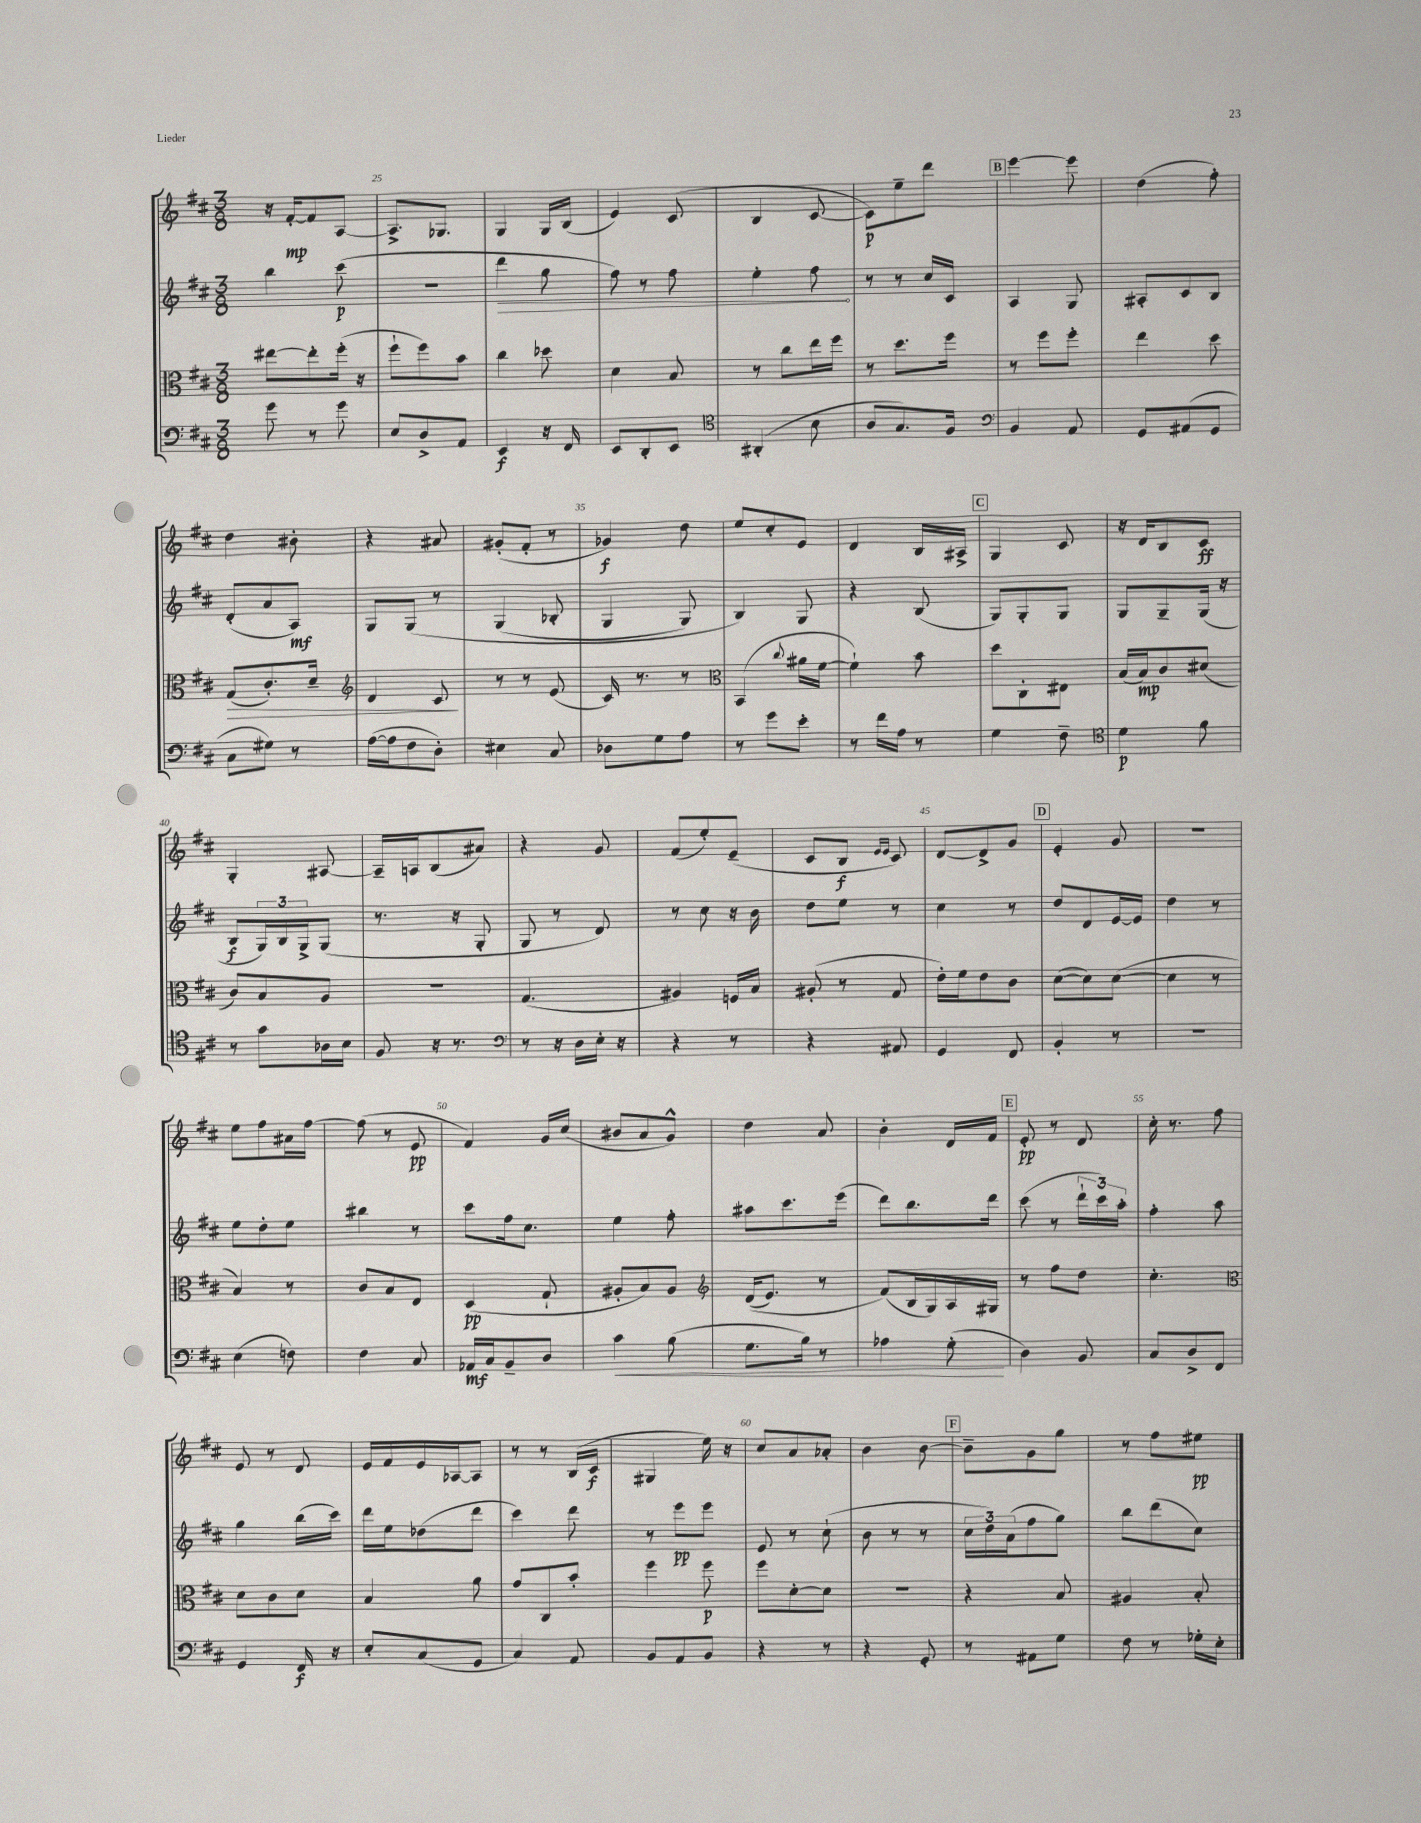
<<
\new StaffGroup <<
\new Staff = "s0" {
    \clef treble \key d \major \numericTimeSignature \time 3/8
    r16 fis'16~-.\mp fis'8 a8~ |
    a8.-> ges8. |
    g4 g16 b16( |
    e'4) cis'8( |
    b4 cis'8~ |
    cis'8\p) e''8-- d'''8 |
    \mark \markup { \box "B" } e'''4~ e'''8 |
    d''4( fis''8-.) |
    d''4 bis'8-. |
    r4 ais'8 |
    gis'8-.( fis'8-. r8 |
    ges'4\f) d''8 |
    e''8 cis''8-. e'8 |
    d'4 b16 ais16-> |
    \mark \markup { \box "C" } g4 cis'8 |
    r16 d'16 b8 cis'8\ff |
    g4-. ais8~ |
    ais16-- a16 b8( ais'8) |
    r4 g'8 |
    fis'8( e''8-.) e'8--( |
    cis'8 b8\f \grace { e'16 e'16 } cis'8) |
    d'8~ d'8-> g'8 |
    \mark \markup { \box "D" } e'4-. g'8 |
    R4. |
    e''8 fis''8 ais'16 fis''16~ |
    fis''8( r8 e'8\pp |
    fis'4) g'16 cis''16( |
    bis'8 a'8 g'8-^) |
    d''4 a'8 |
    b'4-. d'16 fis'16 |
    \mark \markup { \box "E" } e'8-.\pp r8 d'8 |
    cis''16-. r8. fis''8 |
    e'8 r8 d'8 |
    e'16 fis'16 e'16 aes16~ aes8 |
    r8 r8 b16( cis'16\f |
    gis4 e''16) r16 |
    cis''8 a'8 aes'8-. |
    b'4 b'8~ |
    \mark \markup { \box "F" } b'8-- g'8 g''8 |
    r8 fis''8 eis''8\pp \bar "|." |
}
\new Staff = "s1" {
    \clef treble \key d \major \numericTimeSignature \time 3/8
    b''4 cis'''8\p( |
    R4. |
    \once \override Hairpin.circled-tip = ##t d'''4\> g''8 |
    fis''8) r8 fis''8 |
    e''4-. fis''8\! |
    r8 r8 cis''16 cis'16 |
    \mark \markup { \box "B" } a4 g8 |
    ais8-. cis'8 b8 |
    d'8-.( a'8 a8\mf) |
    g8 g8\( r8 |
    g4( bes8-. |
    g4 g8) |
    b4\) g8 |
    r4 b8( |
    \mark \markup { \box "C" } g8) g8-. g8 |
    g8 g8-- g16( r16 |
    b8\f \tuplet 3/2 { g16) b16 g16-> } g8( |
    r8. r16 g8-. |
    g8 r8 d'8) |
    r8 cis''8 r16 b'16 |
    d''8 e''8 r8 |
    cis''4 r8 |
    \mark \markup { \box "D" } d''8 d'8 e'16~ e'16 |
    d''4 r8 |
    e''8 d''8-. e''8 |
    bis''4 r8 |
    cis'''8 fis''16 cis''8. |
    e''4 fis''8-. |
    ais''8 cis'''8. e'''16( |
    d'''8) b''8. d'''16 |
    \mark \markup { \box "E" } cis'''8( r8 \tuplet 3/2 { d'''16-! cis'''16) a''16-. } |
    fis''4-. a''8 |
    g''4 b''16( cis'''16) |
    d'''16 e''16 des''8( d'''8 |
    cis'''4) d'''8 |
    r8 e'''8\pp e'''8 |
    e'8 r8 cis''8-!( |
    b'8 r8 r8 |
    \mark \markup { \box "F" } \tuplet 3/2 { cis''16 d''16) a'16( } fis''8 g''8) |
    b''8 d'''8( cis''8) \bar "|." |
}
\new Staff = "s2" {
    \clef alto \key d \major \numericTimeSignature \time 3/8
    eis''8~ eis''8-. fis''16-.( r16 |
    fis''8-! fis''8) b'8 |
    cis''4 des''8 |
    d'4 b8 |
    r8 cis''8 e''16 fis''16 |
    r8 d''8. fis''16 |
    \mark \markup { \box "B" } r8 fis''8 fis''8-. |
    e''4 d''8 |
    g8\>( cis'8.-.) d'16-- |
    \clef treble d'4 cis'8\! |
    r8 r8 e'8( |
    cis'16) r8. r8 |
    \clef alto b,4( \appoggiatura { cis''8 } ais'16 fis'16~ |
    fis'4-!) b'8 |
    \mark \markup { \box "C" } d''8 cis8-. eis8 |
    b16( b16\mp) cis'8 dis'8( |
    cis'8) b8 a8 |
    R4. |
    g4.( |
    ais4) f16 b16 |
    ais8-.( r8 g8 |
    e'16-.) fis'16 e'8 cis'8 |
    \mark \markup { \box "D" } d'8~( d'8) d'8~( |
    d'4 r8 |
    b4) r8 |
    cis'8 b8 e8 |
    d4\pp( g8-! |
    ais8-. b8) ais8 |
    \clef treble d'16(\( e'8.) r8 |
    fis'8(\) b16 g16) a16 gis16 |
    \mark \markup { \box "E" } r8 fis''8 d''8 |
    cis''4.-. |
    \clef alto d'8 cis'8 d'8 |
    b4 a'8 |
    g'8 cis8 b'8-. |
    fis''4 fis''8\p |
    fis''8 d'8~-. d'8 |
    R4. |
    \mark \markup { \box "F" } r4 b8 |
    ais4 b8-. \bar "|." |
}
\new Staff = "s3" {
    \clef bass \key d \major \numericTimeSignature \time 3/8
    g'8 r8 g'8 |
    e8 d8-> a,8 |
    e,4\f r16 fis,16 |
    e,8 d,8-. e,8 |
    \clef tenor ais,4-.( b8 |
    a8 g8.) fis16 |
    \mark \markup { \box "B" } \clef bass b,4 a,8 |
    g,8 ais,8( g,8 |
    cis8 gis8) r8 |
    a16~( a16 fis8 d8-.) |
    eis4 cis8 |
    des8 g8 a8 |
    r8 g'8 e'8-. |
    r8 fis'16 a16 r8 |
    \mark \markup { \box "C" } g4 fis8-- |
    \clef tenor d'4\p fis'8 |
    r8 g'8 aes16 b16 |
    fis8 r16 r8. |
    \clef bass r8 r16 d16 e16-. r16 |
    r4 r8 |
    r4 ais,8 |
    g,4 fis,8 |
    \mark \markup { \box "D" } b,4-. r8 |
    R4. |
    e4( f8) |
    fis4 cis8 |
    aes,16\mf cis16 b,8-- d8 |
    cis'4\< b8( |
    g8. b16) r8 |
    aes4 g8-.\!( |
    \mark \markup { \box "E" } d4) b,8 |
    cis8 d8-> fis,8 |
    g,4 fis,16\f r16 |
    e8-. cis8( g,8 |
    cis4) a,8 |
    b,8 a,8 b,8 |
    r4 r8 |
    r4 g,8-. |
    \mark \markup { \box "F" } r8 ais,8 g8 |
    fis8 r8 ges16-. e16-. \bar "|." |
}
>>
>>
\layout { \context { \Score currentBarNumber = #24 \override BarNumber.break-visibility = ##(#f #t #t) barNumberVisibility = #(every-nth-bar-number-visible 5) } }
